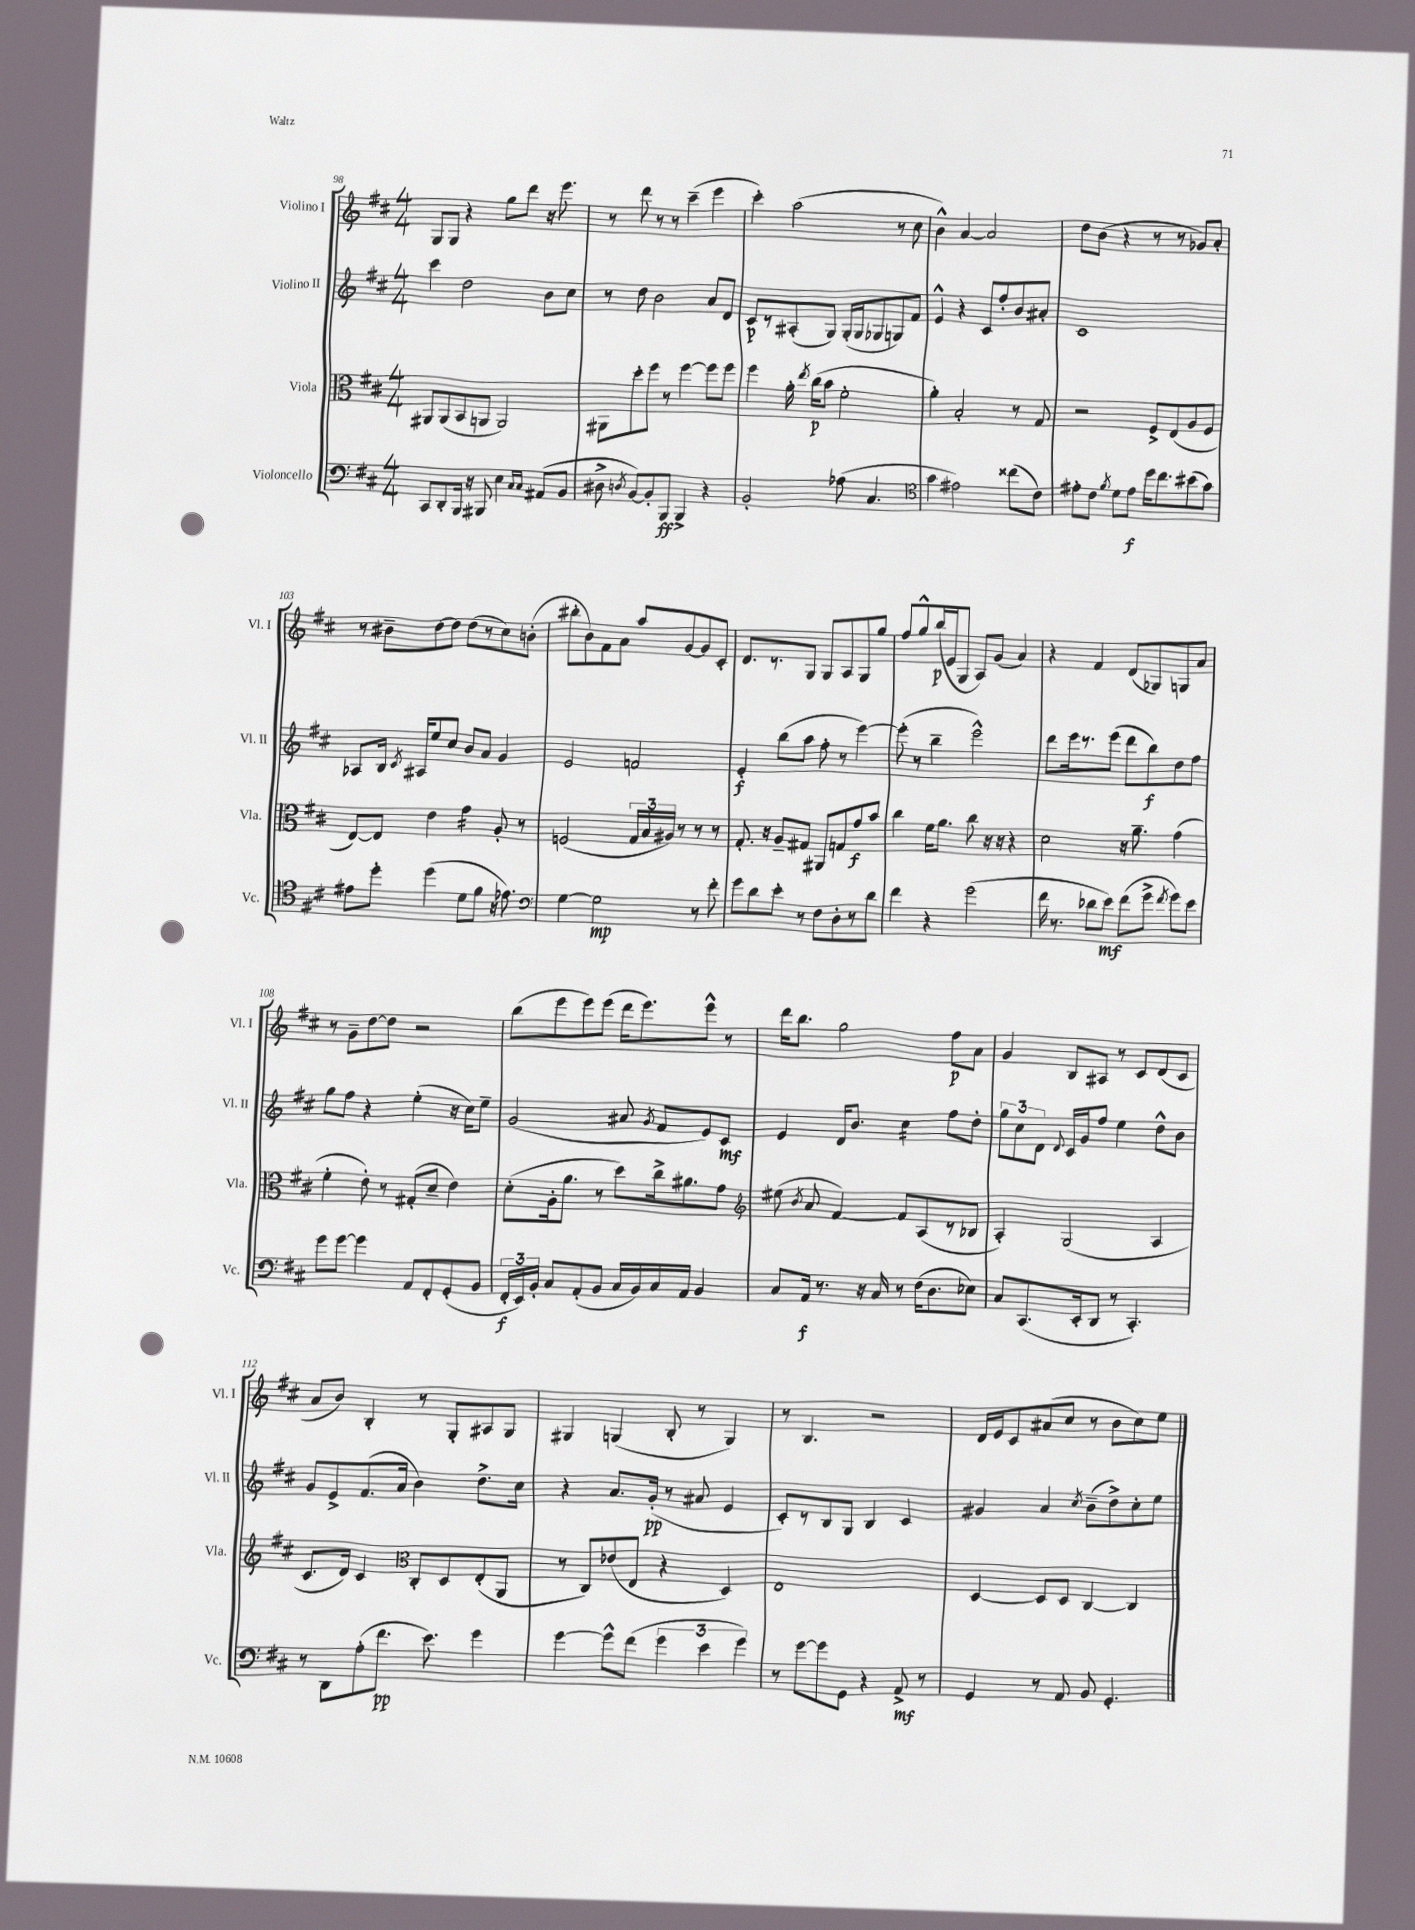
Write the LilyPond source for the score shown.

<<
\new StaffGroup <<
\new Staff = "s0" \with { instrumentName = "Violino I" shortInstrumentName = "Vl. I" } {
    \clef treble \key d \major \numericTimeSignature \time 4/4
    \autoBeamOff g8[ g8] r4 g''8[ d'''8] r16 e'''8. |
    r8 d'''8 r8 r8 cis'''4--( e'''4 |
    cis'''4-.) a''2( r8 cis''8 |
    b'4-^) a'4~ a'2 |
    d''8[ b'8]( r4 r8 r8 ges'8[) a'8]-. |
    r8 bis'8[-- d''8~ d''8] d''8[( r8 cis''8) b'8]-.( |
    bis''8[-. b'8) fis'8 a'8] a''8[ g'8~ g'8 cis'8]-. |
    d'8.[ r8. g8] g8[ a8 g8 g''8] |
    fis''8[ g''8-^ b''16\p( e'16 g8] a8[) g'8]( a'4) |
    r4 fis'4 d'8[( ges8) g8 a'8] |
    r8 g'8[-- d''8~ d''8] r2 |
    b''8[( e'''8 e'''8) e'''8]( d'''16[ e'''8.) e'''8]-^ r8 |
    d'''16[ b''8.] g''2 fis''8[\p a'8] |
    g'4 b8[ ais8] r8 cis'8[ d'8( cis'8] |
    a'8[ b'8]) b4-. r8 g8[-. ais8 g8] |
    gis4 g4( b8-. r8 g4) |
    r8 b4. r2 |
    d'16[ e'16 cis'8 ais'8( cis''8] r8 b'8[ cis''8) e''8] \bar "|." |
}
\new Staff = "s1" \with { instrumentName = "Violino II" shortInstrumentName = "Vl. II" } {
    \clef treble \key d \major \numericTimeSignature \time 4/4
    \autoBeamOff cis'''4 d''2 b'8[ cis''8] |
    r8 d''8 b'2 a'8[ d'8] |
    cis'8[\p r8 ais8-.( g8]) g16[-.( g16 ges8 g8) fis'8] |
    e'4-^ r4 cis'8[ fis''8-. b'8 ais'8]-. |
    cis'1 |
    aes8[ b16] \acciaccatura { cis'8 } ais16[ e''8 cis''8] b'8[ a'8] g'4 |
    e'2 f'2 |
    e'4-.\f b''8[( a''8] fis''8-. r8 e'''4~) |
    e'''8-.( r8 b''4-- e'''2-^) |
    d'''8[ e'''16 r8. e'''8]( d'''8[ b''8\f) d''8 fis''8] |
    g''8[ fis''8] r4 e''4-.( r16 cis''16[) e''8]-- |
    g'2( ais'8 \acciaccatura { g'8 } fis'8[ e'8) cis'8]\mf |
    e'4 d'16[ b'8.] cis''4:16 fis''8[ d''8]-. |
    \tuplet 3/2 { g''8[ cis''8 d'8] } \appoggiatura { d'8 } cis'16[ g'16 fis''8] e''4 d''8[-^ b'8] |
    g'8[ e'8-> fis'8.( a'16] b'4) d''8.[-> cis''16] |
    r4 a'8.[ g'16]-.\pp( r8 ais'8 e'4 |
    cis'8[-.) r8 b8 g8] b4 cis'4 |
    gis'4 a'4 \acciaccatura { cis''8 } b'8[--( d''8->) cis''8-. e''8] \bar "|." |
}
\new Staff = "s2" \with { instrumentName = "Viola" shortInstrumentName = "Vla." } {
    \clef alto \key d \major \numericTimeSignature \time 4/4
    \autoBeamOff ais,8[ ais,8( b,8 a,8] a,2) |
    ais,8[ d''8-. fis''8] r8 fis''4~ fis''8[ fis''8] |
    fis''4 a'16-. \acciaccatura { e''8 } cis''16[\p( b'8] fis'2-. |
    a'4-.) b2-. r8 g8 |
    r2 fis8[-> e8( a8 fis8] |
    e8[~) e8] e'4 g'4:16 a8-. r8 |
    f2( \tuplet 3/2 { g16[ b16 ais16]) } r8 r8 r8 |
    g8.-. r16 a8[-- gis8] ais,8[ g8 g'8\f b'8] |
    cis''4 fis'16[ a'8.] cis''8 r16 r16 r4 |
    d'2 r16 a'8.-- g'4( |
    fis'4-. e'8-.) r8 gis8[-.( d'8]-- e'4) |
    d'8[-.( a16-. a'8.] r8 d''8[) cis''16-> ais'8. g'8] |
    \clef treble eis''8( \acciaccatura { b'8 } a'8 fis'4~) fis'8[ a8( r8 bes8] |
    a4-.) g2( a4 |
    cis'8.[ d'16]) cis'4 \clef alto cis8[-. d8 e8-.( a,8] |
    r8 cis8[) ees'8( e8] r4 d4) |
    e1 |
    d4~ d8[ d8] cis4~ cis4 \bar "|." |
}
\new Staff = "s3" \with { instrumentName = "Violoncello" shortInstrumentName = "Vc." } {
    \clef bass \key d \major \numericTimeSignature \time 4/4
    \autoBeamOff cis,8[ d,8-. b,,16] r16 bis,,8 e4 \grace { cis16[ cis16] } ais,8[( b,8] |
    dis8-> \acciaccatura { d8 } b,8[~) b,8-. b,,8]\ff b,,4-> r4 |
    b,2-. aes8( cis4. |
    \clef tenor g'4 eis'2) cisis''8[( cis'8]) |
    eis'8[-. cis'8] \acciaccatura { fis'8 } d'8[ eis'8]\f d''16[ cis''8. bis'8( g'8]) |
    eis'8[ d''8]-. d''4( d'8[ fis'8] r16 ees'8.) |
    \clef bass g4~ g2\mp r8 fis'8-. |
    g'8[ d'8 e'8]-. r8 fis8[ d8-. r8 d'8] |
    fis'4 r4 g'2( |
    fis'16 r8. des'8[ e'8]\mf) fis'8[( g'8]-> \acciaccatura { fis'8 } g'8[) e'8] |
    g'8[ g'8]~ g'4 a,8[ fis,8-. g,8-.( b,8] |
    \tuplet 3/2 { fis,16[-.\f e,16) b,16]-. } cis8[ a,8-.( b,8] cis16[ b,16) cis16 a,16] b,4 |
    cis8[ a,16]\f r8. r16 cis16 r8 fis16[( d8. ees8]) |
    cis8[ cis,8.( e,16-. d,8] r8 cis,4.-.) |
    r8 d,8[ a8-.( fis'8.]\pp e'8.) g'4 |
    g'4~ g'8[-^ fis'8]( \tuplet 3/2 { g'4 e'4 g'4) } |
    r8 g'8[~ g'8 g,8] r4 a,8->\mf r8 |
    g,4 r8 a,8 b,8 g,4.-. \bar "|." |
}
>>
>>
\layout { \context { \Score currentBarNumber = #98 } }
